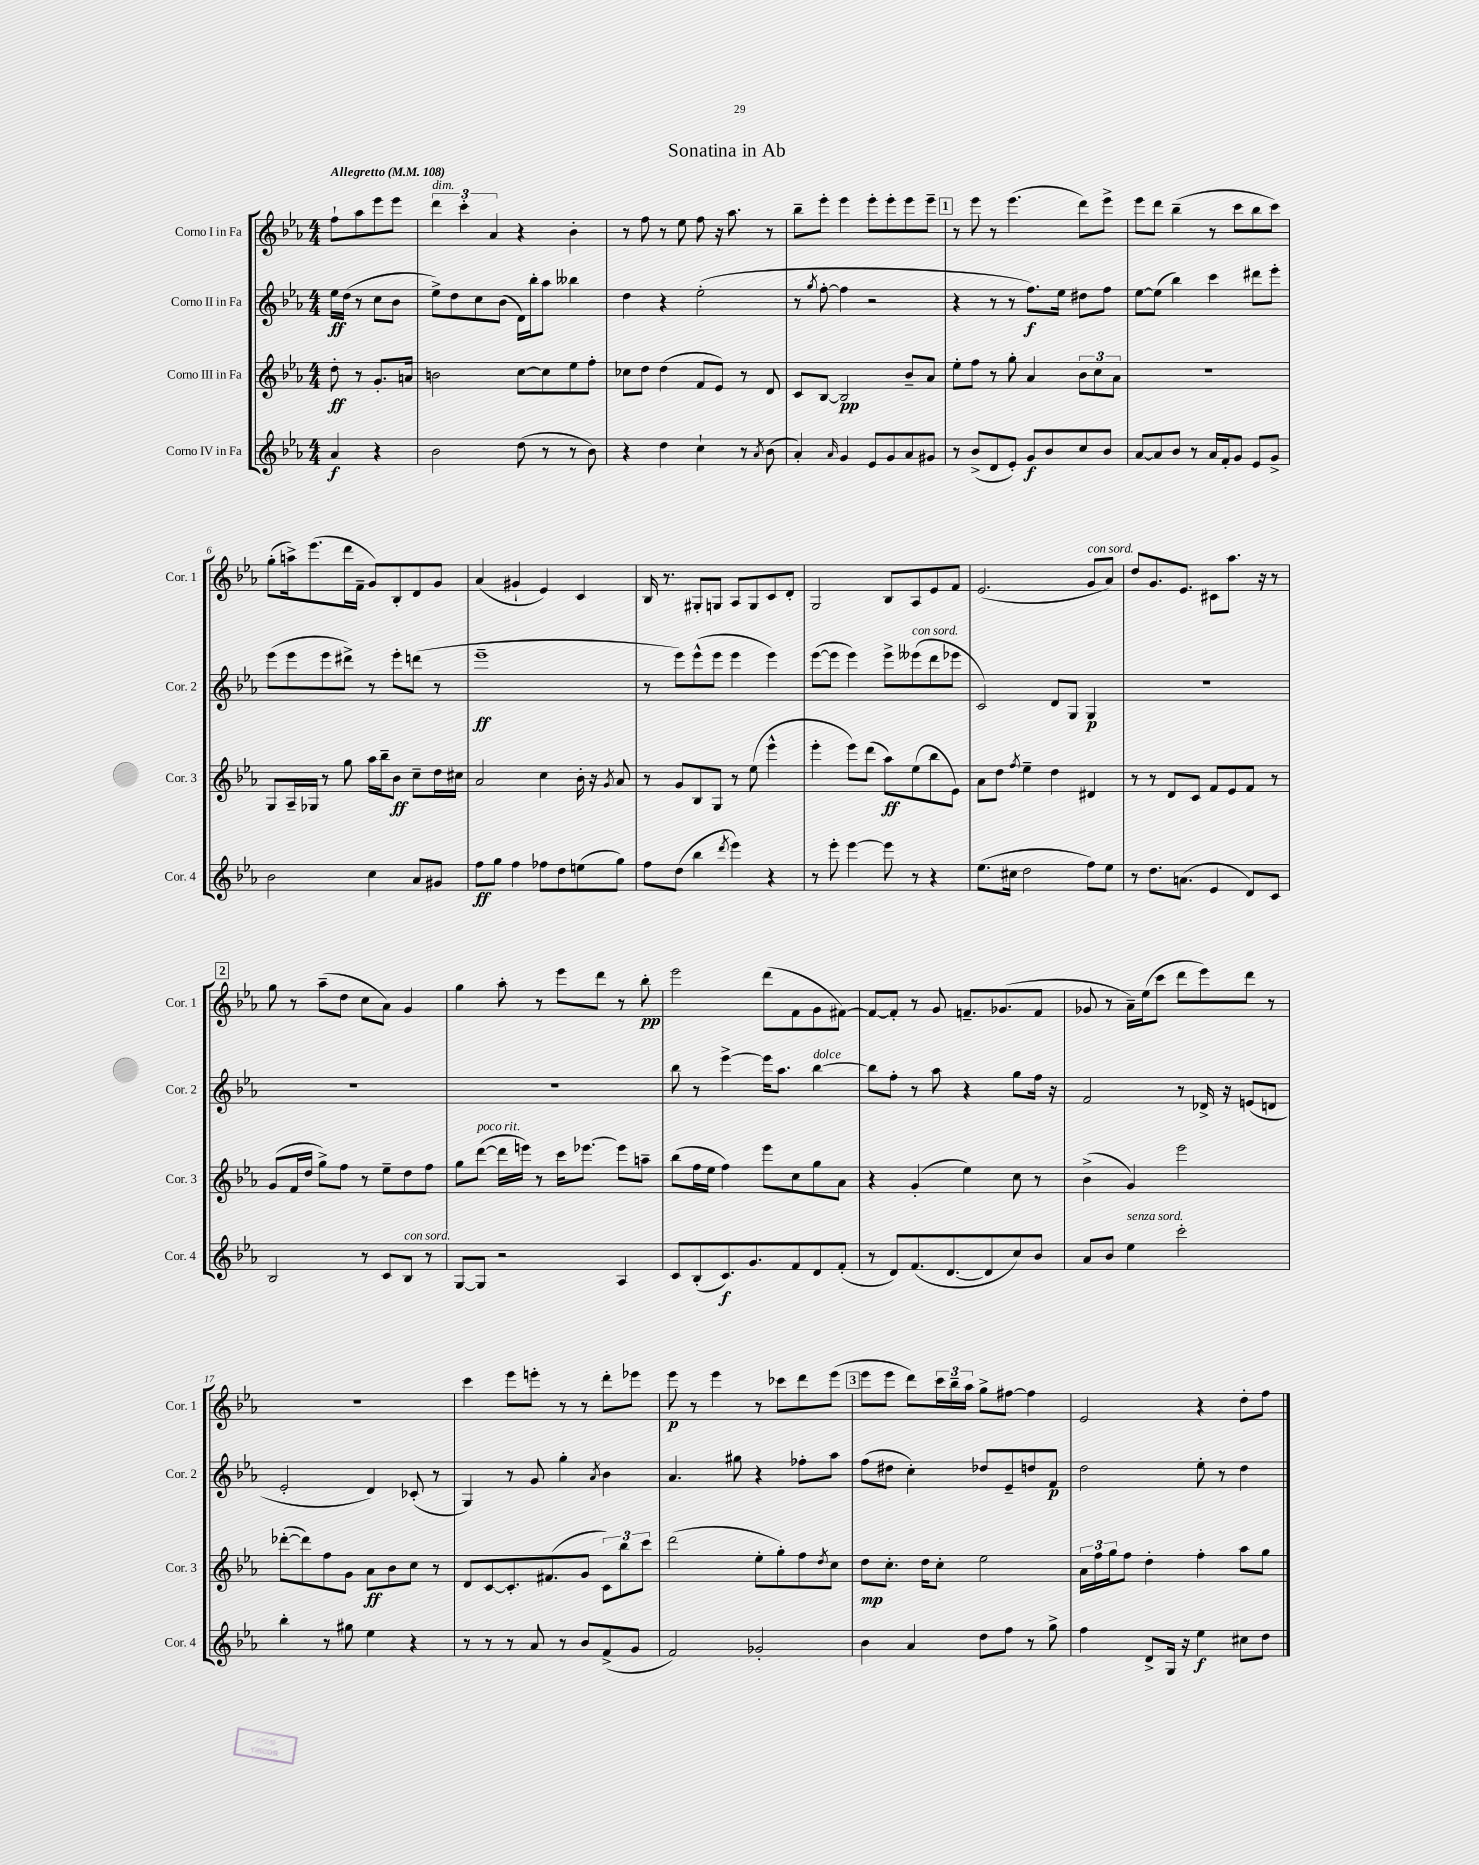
\header { title = "Sonatina in Ab" }
<<
\new StaffGroup <<
\new Staff = "s0" \with { instrumentName = "Corno I in Fa" shortInstrumentName = "Cor. 1" } {
    \clef treble \key ees \major \numericTimeSignature \time 4/4 \partial 2 \tempo "Allegretto" 4 = 108
    f''8-! aes''8 ees'''8 ees'''8 |
    \tuplet 3/2 { d'''4^\markup { \italic "dim." } c'''4-. aes'4 } r4 bes'4-. |
    r8 f''8 r8 ees''8 f''8 r16 aes''8. r8 |
    bes''8-- ees'''8-. ees'''4 ees'''8-. ees'''8-. ees'''8 ees'''8-- |
    \mark \markup { \box "1" } r8 ees'''8 r8 ees'''4.( d'''8) ees'''8-> |
    ees'''8 d'''8 bes''4--( r8 c'''8 bes''8 c'''8) |
    g''8-.( a''16->) ees'''8.( d'''16 f'16-- g'8) bes8-. d'8 g'8 |
    aes'4( gis'4-! ees'4) c'4 |
    bes16 r8. gis8-. g8 aes8 g8 c'8 d'8-. |
    g2 bes8 aes8 ees'8 f'8 |
    ees'2.( g'8^\markup { \italic "con sord." } aes'8) |
    d''8 g'8. ees'8. cis'8 aes''8. r16 r8 |
    \mark \markup { \box "2" } g''8 r8 aes''8--( d''8 c''8 aes'8) g'4 |
    g''4 aes''8-. r8 ees'''8 d'''8 r8 bes''8-.\pp |
    ees'''2 d'''8( f'8 g'8 fis'8~) |
    fis'8~ fis'8-. r8 g'8 f'8.-- ges'8.( f'8 |
    ges'8 r8 aes'16--) ees''16( c'''8 d'''8 ees'''8) d'''8 r8 |
    R1 |
    c'''4 ees'''8 e'''8-. r8 r8 d'''8-. ees'''8 |
    ees'''8\p r8 ees'''4 r8 ces'''8 d'''8 ees'''8( |
    \mark \markup { \box "3" } ees'''8 ees'''8 d'''8) \tuplet 3/2 { c'''16 bes''16-- aes''16 } g''8-> fis''8~ fis''4 |
    ees'2 r4 d''8-. f''8 \bar "|." |
}
\new Staff = "s1" \with { instrumentName = "Corno II in Fa" shortInstrumentName = "Cor. 2" } {
    \clef treble \key ees \major \numericTimeSignature \time 4/4 \partial 2
    ees''16\ff d''16( r8 c''8 bes'8 |
    ees''8->) d''8 c''8 bes'8( d'16) bes''16-. aes''8 beses''4 |
    d''4 r4 ees''2-.( |
    r8 \acciaccatura { g''8 } f''8~-. f''4 r2 |
    \mark \markup { \box "1" } r4 r8 r8 f''8.\f) ees''16 dis''8 f''8 |
    ees''8~ ees''8( bes''4) c'''4 dis'''8 ees'''8-. |
    ees'''8( ees'''8 ees'''8 dis'''8->) r8 ees'''8-. d'''8( r8 |
    ees'''1--\ff |
    r8 ees'''8) ees'''8-^( ees'''8 ees'''4 ees'''4) |
    ees'''8~( ees'''8 ees'''4) ees'''8-> eeses'''8^\markup { \italic "con sord." }( d'''8 ees'''8 |
    c'2) d'8 g8 g4\p |
    R1 |
    \mark \markup { \box "2" } R1 |
    R1 |
    bes''8 r8 ees'''4~-> ees'''16 aes''8. bes''4~^\markup { \italic "dolce" } |
    bes''8 f''8-. r8 aes''8 r4 g''8 f''16 r16 |
    f'2 r8 des'16-> r16 e'8( d'8 |
    ees'2-. d'4) ces'8-.( r8 |
    g4) r8 g'8 g''4-. \acciaccatura { aes'8 } bes'4 |
    aes'4. gis''8 r4 fes''8-. aes''8 |
    \mark \markup { \box "3" } f''8( dis''8 c''4-.) des''8 ees'8-- d''8 f'8\p |
    d''2 ees''8-. r8 d''4 \bar "|." |
}
\new Staff = "s2" \with { instrumentName = "Corno III in Fa" shortInstrumentName = "Cor. 3" } {
    \clef treble \key ees \major \numericTimeSignature \time 4/4 \partial 2
    d''8-.\ff r8 g'8.-. a'16 |
    b'2 c''8~ c''8 ees''8 f''8-. |
    ces''8 d''8 d''4( f'8 ees'8) r8 d'8 |
    c'8 bes8~ bes2\pp bes'8-- aes'8 |
    \mark \markup { \box "1" } ees''8-. f''8 r8 g''8-. aes'4 \tuplet 3/2 { bes'8 c''8 aes'8 } |
    R1 |
    g8 aes16-- ges16 r8 g''8 aes''16 bes''16-- bes'8\ff c''8-- d''16 cis''16 |
    aes'2 c''4 bes'16-. r16 \acciaccatura { g'8 } aes'8 |
    r8 g'8 bes8 g8 r8 ees''8( ees'''4-^ |
    ees'''4-. ees'''8) d'''8( aes''8\ff) ees''8( bes''8 ees'8) |
    aes'8 d''8 \acciaccatura { f''8 } ees''4-- d''4 dis'4 |
    r8 r8 d'8 c'8 f'8 ees'8 f'8 r8 |
    \mark \markup { \box "2" } g'8( f'16 d''16 g''8->) f''8 r8 ees''8-- d''8 f''8 |
    g''8 d'''8~^\markup { \italic "poco rit." }( d'''16 e'''16) r8 c'''16 ees'''8.~ ees'''8 a''8-- |
    bes''8( f''16 ees''16 f''4) ees'''8 c''8 g''8 aes'8 |
    r4 g'4-.( ees''4) c''8 r8 |
    bes'4->( g'4) ees'''2 |
    des'''8~-.( des'''8) f''8 g'8 aes'8\ff bes'8 c''8 r8 |
    d'8 c'8~ c'8.-. fis'8.( g'8 \tuplet 3/2 { c'8) bes''8 c'''8 } |
    d'''2( ees''8-. g''8-.) f''8 \acciaccatura { d''8 } c''8 |
    \mark \markup { \box "3" } d''8\mp c''8.-. d''16 c''8-. ees''2 |
    \tuplet 3/2 { aes'16 f''16 g''16 } f''8 d''4-. f''4-. aes''8 g''8 \bar "|." |
}
\new Staff = "s3" \with { instrumentName = "Corno IV in Fa" shortInstrumentName = "Cor. 4" } {
    \clef treble \key ees \major \numericTimeSignature \time 4/4 \partial 2
    aes'4\f r4 |
    bes'2 d''8( r8 r8 bes'8) |
    r4 d''4 c''4-! r8 \acciaccatura { aes'8 } bes'8( |
    aes'4-.) \grace { aes'16 } g'4 ees'8 g'8 aes'8 gis'8 |
    \mark \markup { \box "1" } r8 bes'8->( d'8 ees'8-.) g'8\f bes'8 c''8 bes'8 |
    aes'8~ aes'8 bes'8 r8 aes'16 f'16-. g'8 ees'8 g'8-> |
    bes'2 c''4 aes'8 gis'8 |
    f''8\ff g''8 f''4 fes''8 d''8 e''8( g''8) |
    f''8 d''8( bes''4 \acciaccatura { d'''8 } ees'''4) r4 |
    r8 ees'''8-. ees'''4~ ees'''8 r8 r4 |
    ees''8.( cis''16 d''2 f''8) ees''8 |
    r8 d''8. a'8.( ees'4 d'8) c'8 |
    \mark \markup { \box "2" } bes2 r8 c'8 bes8^\markup { \italic "con sord." } r8 |
    g8~ g8 r2 aes4 |
    c'8 bes8-.( c'8.\f) g'8. f'8 d'8 f'8-.( |
    r8 d'8) f'8.( d'8.~ d'8 c''8) bes'8 |
    aes'8 bes'8 ees''4^\markup { \italic "senza sord." } c'''2-. |
    bes''4-. r8 gis''8 ees''4 r4 |
    r8 r8 r8 aes'8 r8 bes'8 f'8->( g'8 |
    f'2) ges'2-. |
    \mark \markup { \box "3" } bes'4 aes'4 d''8 f''8 r8 g''8-> |
    f''4 d'8-> g16 r16 ees''4\f cis''8 d''8 \bar "|." |
}
>>
>>
